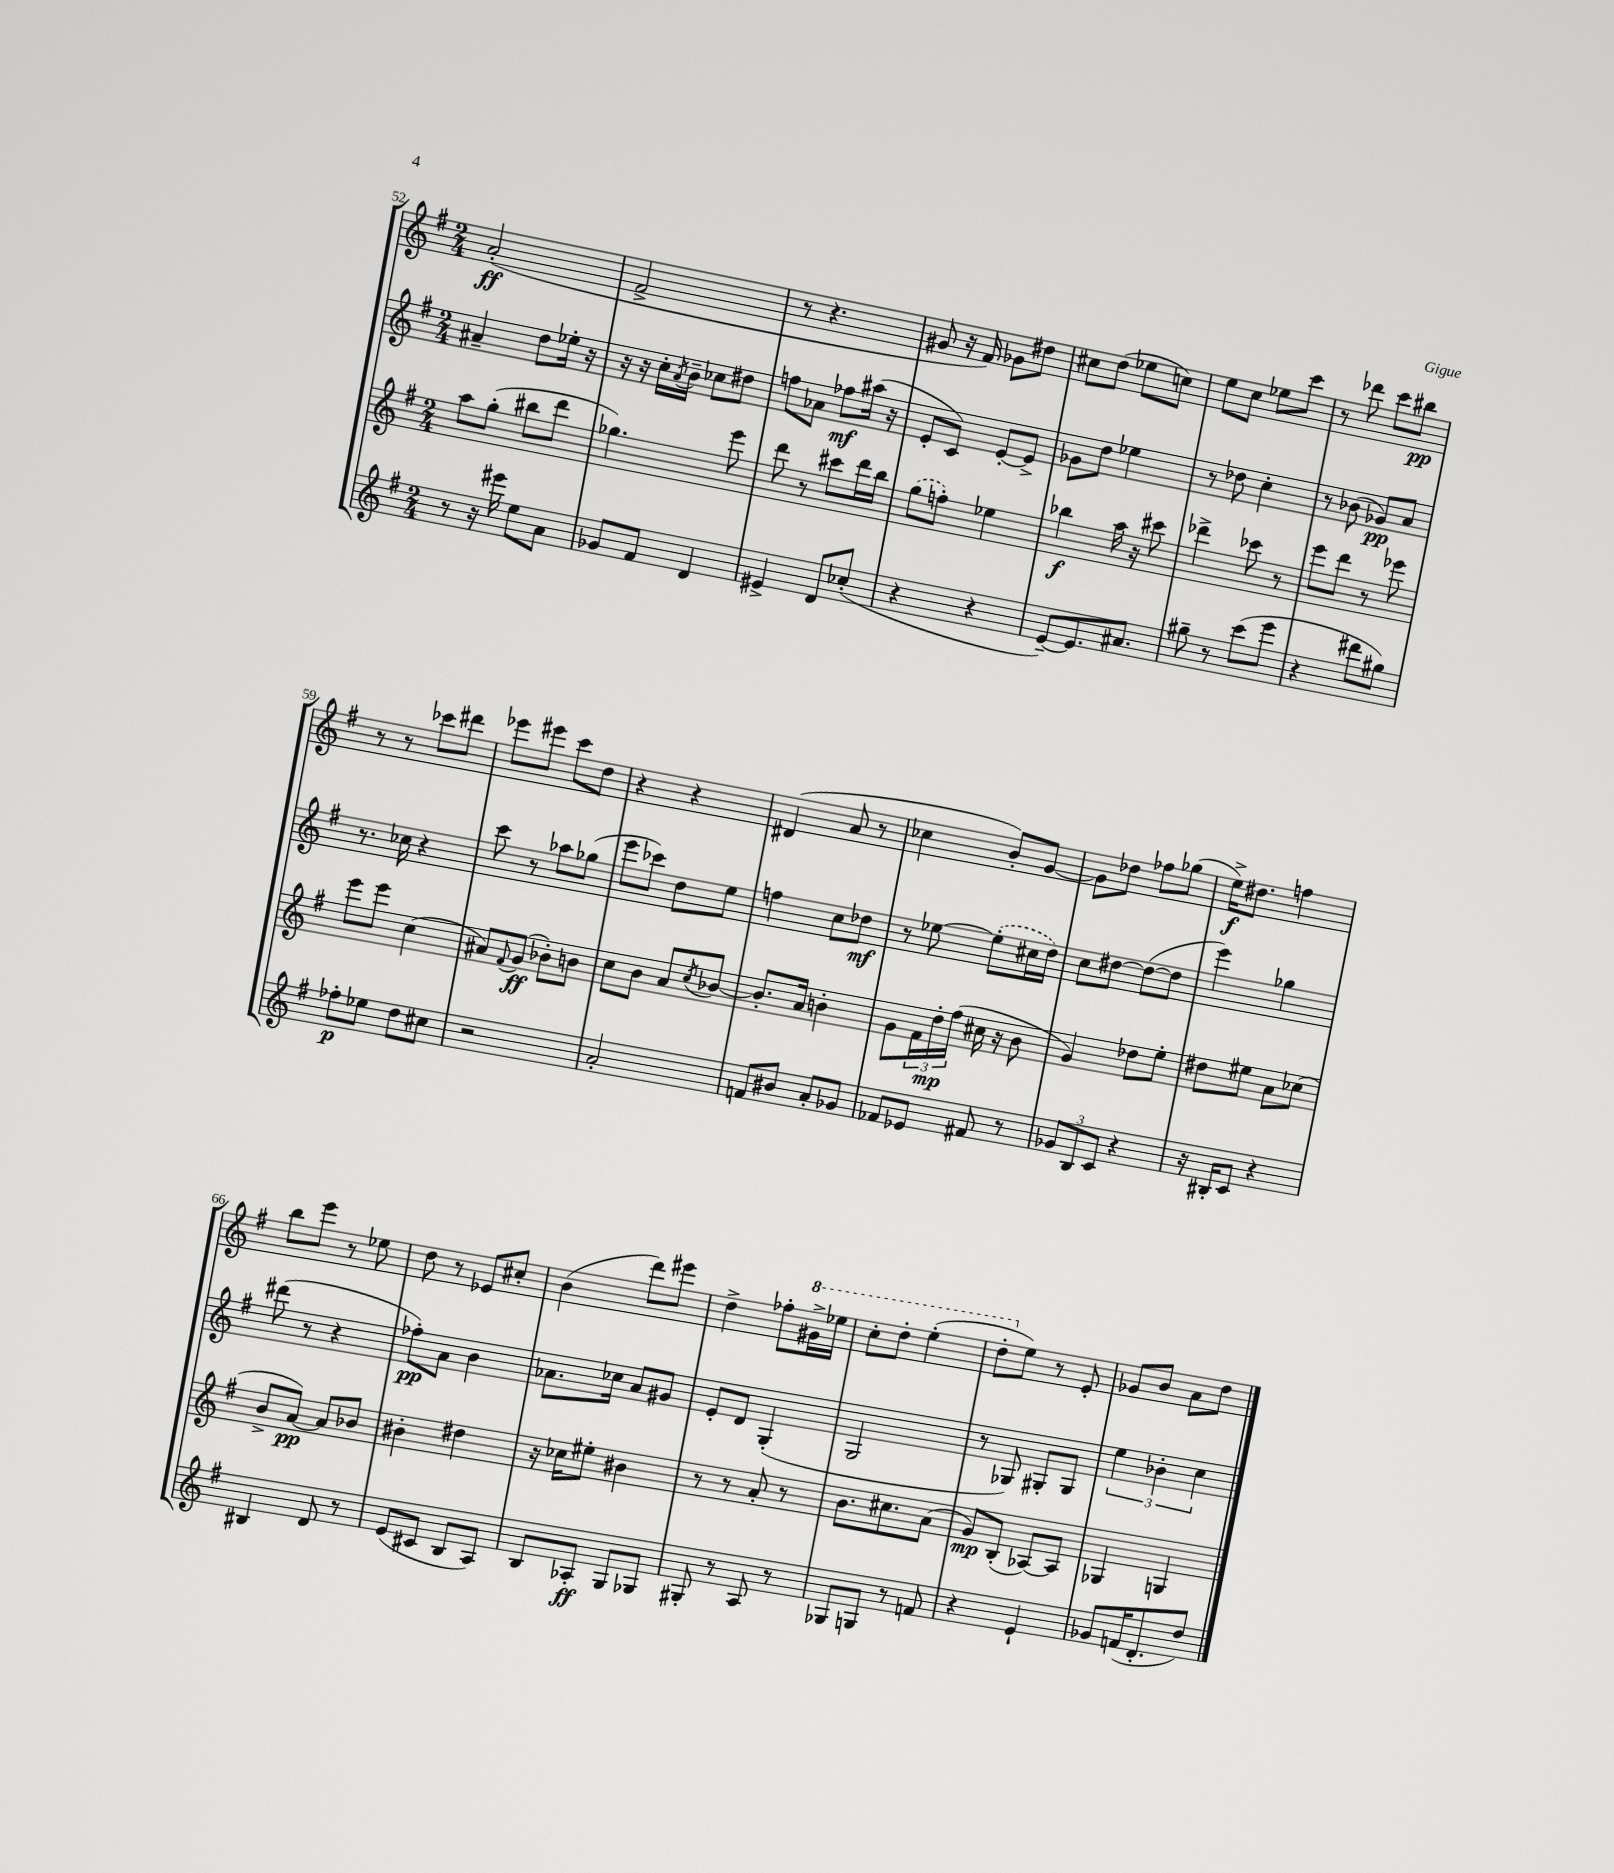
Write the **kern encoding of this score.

**kern	**dynam	**kern	**dynam	**kern	**dynam	**kern	**dynam
*part4	*part4	*part3	*part3	*part2	*part2	*part1	*part1
*staff4	*staff4	*staff3	*staff3	*staff2	*staff2	*staff1	*staff1
*clefG2	*	*clefG2	*	*clefG2	*	*clefG2	*
*k[f#]	*	*k[f#]	*	*k[f#]	*	*k[f#]	*
*M2/4	*	*M2/4	*	*M2/4	*	*M2/4	*
=52	=52	=52	=52	=52	=52	=52	=52
8r	.	8aa\L	.	4a#X~/	.	(2a'/	ff
16r	.	(8gg'\J	.	.	.	.	.
16eee#X\	.	.	.	.	.	.	.
8ee\L	.	8bb#X\L	.	8dd\L	.	.	.
8a\J	.	8ddd\J	.	16ee-X'\Jk	.	.	.
.	.	.	.	16r	.	.	.
=53	=53	=53	=53	=53	=53	=53	=53
8g-X/L	.	4.gg-X\)	.	16r	.	2f#^/	.
.	.	.	.	16r	.	.	.
8f#/J	.	.	.	16cc'\LL	.	.	.
.	.	.	.	8qa/	.	.	.
.	.	.	.	16b~\JJ	.	.	.
4d/	.	.	.	8cc-X\L	.	.	.
.	.	8eee\	.	8dd#X\J	.	.	.
=54	=54	=54	=54	=54	=54	=54	=54
4e#X^/	.	8ddd\	.	8ffn\L	.	8r	.
.	.	8r	.	8a-X\J	.	4.r	.
8d/L	.	8ccc#X\L	.	8ff-X\L	mf	.	.
(8cc-X'/J	.	16ddd\L	.	(16aa#X\Jk	.	.	.
.	.	16bb\JJ	.	16r	.	.	.
=55	=55	=55	=55	=55	=55	=55	=55
4r	.	(8gg\L	.	8e'/L	.	8g#X/	.
.	.	8ffn'\J)	.	8c/J)	.	16r	.
.	.	.	.	.	.	16f#/)	.
4r	.	4ee-X\	.	[8e'/L	.	8g-X\L	.
.	.	.	.	8e^/J]	.	8dd#X\J	.
=56	=56	=56	=56	=56	=56	=56	=56
[8e~/L)	.	4bb-X\	f	8g-X\L	.	8cc#X\L	.
8.e/]	.	.	.	8dd\J	.	(8dd\J	.
.	.	16aa\	.	4ee-X\	.	8ee-X\L	.
8.a#X/J	.	16r	.	.	.	.	.
.	.	8ccc#X\	.	.	.	8ccn\J)	.
=57	=57	=57	=57	=57	=57	=57	=57
8gg#X~\	.	4ddd-X^\	.	8r	.	8ee\L	.
8r	.	.	.	8dd-X\	.	8cc\J	.
(8ccc\L	.	8ccc-X\	.	4cc'\	.	8ee-X\L	.
8eee\J	.	8r	.	.	.	8ccc\J	.
=58	=58	=58	=58	=58	=58	=58	=58
4r	.	8eee\L	.	8r	.	8r	.
.	.	8ddd\J	.	(8b-X\	.	8ddd-X\	.
8ddd#X\L	.	8r	.	8g-X/L)	pp	8ccc\L	.
8gg#X\J)	.	8eee-X\	.	8a/J	.	8bb#X\J	pp
!!LO:LB:g=z
=59	=59	=59	=59	=59	=59	=59	=59
8ff-X'\L	p	8eee\L	.	8.r	.	8r	.
8ee-X\J	.	8eee\J	.	.	.	8r	.
.	.	.	.	16cc-X\	.	.	.
8dd\L	.	(4cc\	.	4r	.	8ccc-X\L	.
8cc#X\J	.	.	.	.	.	8ddd#X\J	.
=60	=60	=60	=60	=60	=60	=60	=60
2r	.	8a#X/L)	.	8ccc\	.	8eee-X\L	.
.	.	8qqf#/	.	.	.	.	.
.	.	(8g/J	ff	8r	.	8eee#X\J	.
.	.	8b-X'\L)	.	8aa-X\L	.	8ccc\L	.
.	.	8bn\J	.	(8gg-X\J	.	8dd\J	.
=61	=61	=61	=61	=61	=61	=61	=61
2a'/	.	8cc\L	.	8eee\L	.	4r	.
.	.	8b\J	.	8ccc-X\J)	.	.	.
.	.	8a/L	.	8dd\L	.	4r	.
.	.	8qcc/	.	.	.	.	.
.	.	[8b-X/J	.	8ee\J	.	.	.
=62	=62	=62	=62	=62	=62	=62	=62
8fn/L	.	8.b-'/L]	.	4ffn\	.	(4d#X/	.
8b#X/J	.	.	.	.	.	.	.
.	.	16a/Jk	.	.	.	.	.
8a'/L	.	4bn'\	.	8cc\L	.	8a/	.
8g-X/J	.	.	.	8dd-X\J	mf	8r	.
=63	=63	=63	=63	=63	=63	=63	=63
8f-X/L	.	8g\L	.	8r	.	4cc-X\	.
8e-X/J	.	24f#\L	.	[8ee-X\	.	.	.
.	.	24dd'\	mp	.	.	.	.
.	.	(24ff#\JJ	.	.	.	.	.
8f#X/	.	16cc#X\	.	(8ee-'\L]	.	8b'/L)	.
.	.	16r	.	.	.	.	.
8r	.	8b\	.	16cc#X\L	.	[8g/J	.
.	.	.	.	16dd\JJ)	.	.	.
=64	=64	=64	=64	=64	=64	=64	=64
12g-X/L	.	4g/)	.	8cc\L	.	8g\L]	.
12B/	.	.	.	.	.	.	.
.	.	.	.	[8dd#X\J	.	8dd-X\J	.
12c/J	.	.	.	.	.	.	.
4r	.	8dd-X\L	.	(8dd#\L_	.	8ff-X\L	.
.	.	8ee'\J	.	8dd#\J]	.	(8gg-X\J	.
=65	=65	=65	=65	=65	=65	=65	=65
16r	.	8dd#X\L	.	4eee\)	.	16ee^\KL)	f
16B#X'/KL	.	.	.	.	.	8.dd#X\J	.
8c/J	.	8ee#X\J	.	.	.	.	.
4r	.	8a\L	.	4gg-X\	.	4ffn\	.
.	.	(8cc-X\J	.	.	.	.	.
!!LO:LB:g=z
=66	=66	=66	=66	=66	=66	=66	=66
4B#X/	.	8b^/L	.	(8ddd#X\	.	8bb\L	.
.	.	[8a/J)	pp	8r	.	8eee\J	.
8d/	.	8a/L]	.	4r	.	8r	.
8r	.	8b-X/J	.	.	.	8ee-X\	.
=67	=67	=67	=67	=67	=67	=67	=67
(8e/L	.	4b#X'\	.	8ff-X'\L)	pp	8dd\	.
8c#X/J	.	.	.	8a\J	.	8r	.
8B/L	.	4dd#X\	.	4b\	.	8e-X/L	.
8A/J)	.	.	.	.	.	8cc#X'/J	.
=68	=68	=68	=68	=68	=68	=68	=68
8B/L	.	16r	.	8.a-X\L	.	(4b\	.
.	.	16cc-X\KL	.	.	.	.	.
8A-X'/J	ff	8ee#X'\J	.	.	.	.	.
.	.	.	.	16cc-X\Jk	.	.	.
8G/L	.	4b#X\	.	8a-/L	.	8ddd\L)	.
8G-X/J	.	.	.	8g#X/J	.	8eee#X\J	.
=69	=69	=69	=69	=69	=69	=69	=69
8G#X'/	.	8r	.	8e'/L	.	4dd^\	.
8r	.	8r	.	8d/J	.	.	.
8A/	.	8a'/	.	(4G'/	.	8ff-X'\L	.
*	*	*	*	*	*	*8va	*
8r	.	8r	.	.	.	16gg#X^\L	.
.	.	.	.	.	.	16eee-X\JJ	.
=70	=70	=70	=70	=70	=70	=70	=70
8G-X/L	.	8.b\L	.	2G/	.	8ccc'\L	.
8Gn/J	.	.	.	.	.	8ddd'\J	.
.	.	8.cc#X\	.	.	.	.	.
8r	.	.	.	.	.	(4eee'\	.
8fn/	.	(8a\J	.	.	.	.	.
=71	=71	=71	=71	=71	=71	=71	=71
4r	.	8g/L)	mp	8r	.	8ddd'\L	.
*	*	*	*	*	*	*X8va	*
.	.	(8B'/J	.	8G-X/)	.	8ee\J)	.
4e`/	.	[8A-X/L)	.	8G#X'/L	.	8r	.
.	.	8A-/J]	.	8G#/J	.	8e'/	.
=72	=72	=72	=72	=72	=72	=72	=72
8g-X/L	.	4G-X/	.	6ee\	.	8g-X/L	.
(16fn/K	.	.	.	.	.	8b/J	.
.	.	.	.	6b-X'\	.	.	.
8.d'/	.	.	.	.	.	.	.
.	.	4Gn/	.	.	.	8a\L	.
.	.	.	.	6cc\	.	.	.
8dd/J)	.	.	.	.	.	8dd\J	.
==	==	==	==	==	==	==	==
*-	*-	*-	*-	*-	*-	*-	*-
